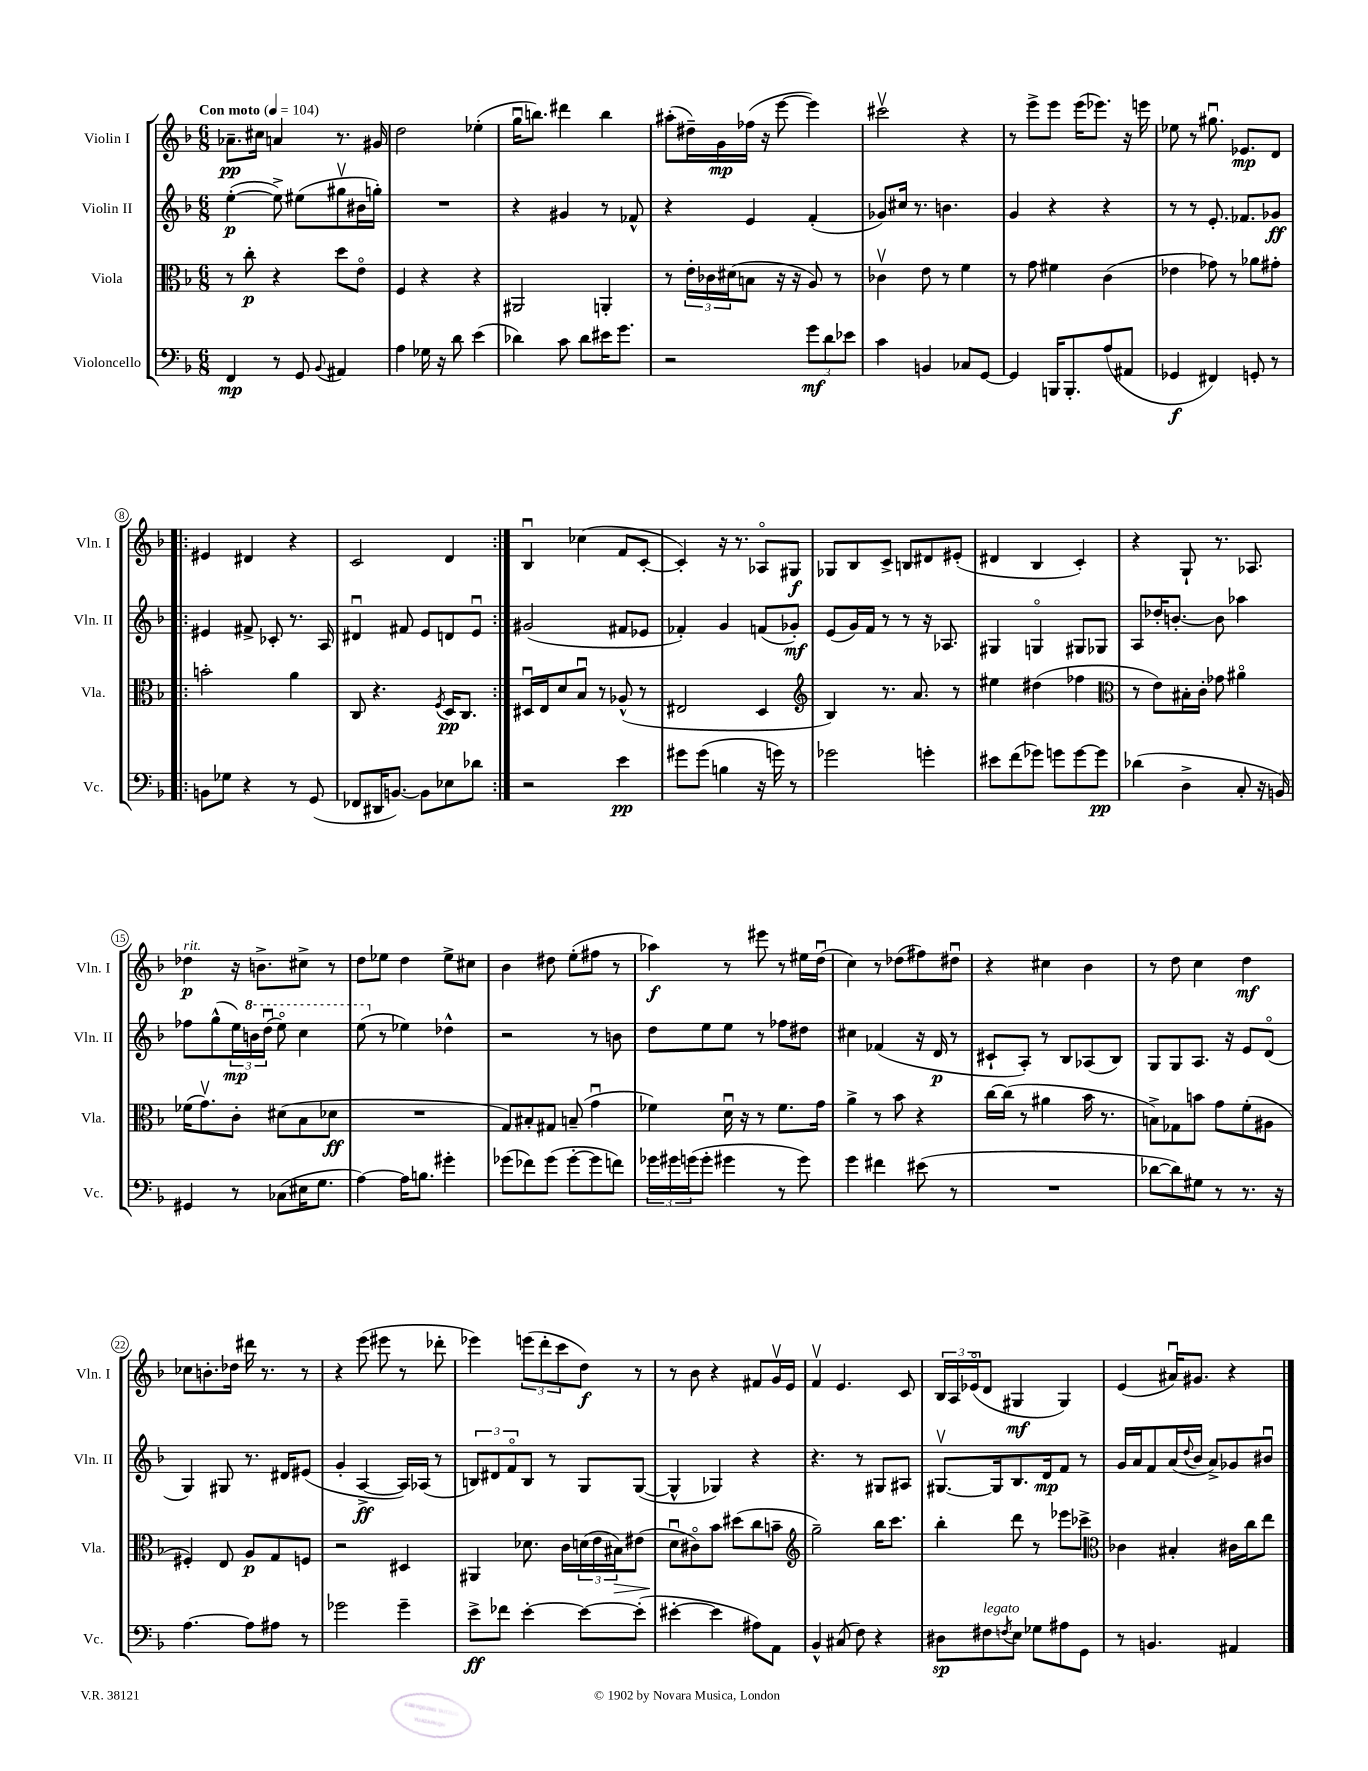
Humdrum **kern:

**kern	**kern	**kern	**kern
*staff4	*staff3	*staff2	*staff1
*clefF4	*clefC3	*clefG2	*clefG2
*k[b-]	*k[b-]	*k[b-]	*k[b-]
*M6/8	*M6/8	*M6/8	*M6/8
*MM104	*MM104	*MM104	*MM104
4FF/	8r	([4ee'\	8.a-~\L
.	8cc'\	.	.
.	.	.	16cc#\Jk
8r	4r	8ee^\])	4a/
8GG/	.	(8ee#\L	.
8qqBB-/	.	.	.
4AA#/	8dd\L	8gg#v\	8.r
.	8eo\J	16b#\L	.
.	.	16gg'\JJ)	16g#/
=	=	=	=
4A\	4F/	2.r	2dd\
16G-\	4r	.	.
16r	.	.	.
8d\	.	.	.
(4e\	4r	.	(4ee-'\
=	=	=	=
4d-\)	2AA#/	4r	16ggu\LK
.	.	.	8.bb\J)
8c\	.	4g#/	4ddd#\
8d-\L	.	.	.
16e#\K	4AA'/	8r	4bb\
8.g\J	.	.	.
.	.	8f-^^/	.
=	=	=	=
2r	8r	4r	(8aa#'\L
.	24e'\LL	.	16dd#~\L)
.	24c-\	.	.
.	.	.	16g\
.	(24d#\J	.	.
.	8B\J	4e/	(16ff-\JJ
.	.	.	16r
.	16r	.	[8eee\
.	16r	.	.
12g\L	8A/)	(4f'/	4eee\])
12d\	.	.	.
.	8r	.	.
12e-\J	.	.	.
=	=	=	=
4c\	4c-v\	8g-/L)	2ccc#v\
.	.	16cc#/Jk	.
.	.	8.r	.
4BB/	8e\	.	.
.	8r	4.b\	.
8C-/L	4f\	.	4r
[8GG/J	.	.	.
=	=	=	=
4GG/]	8r	4g/	8r
.	8g\	.	8eee^\L
16BBB/LK	4f#\	4r	8eee\J
8.BBB'/	.	.	.
.	.	.	(16eee\LK
.	.	.	8.eee-\J)
(8A/	(4c\	4r	.
8AA#/J	.	.	16r
.	.	.	16eee\
=	=	=	=
4GG-/	4e-\	8r	8ee-\
.	.	8r	8r
4FF#/)	8g-\)	8.e'/	8.gg#u\
.	8r	.	.
.	.	8.f-/L	8.e-/L
8GG'/	8a-\L	.	.
8r	8g#'\J	8g-/J	8d/J
=!|:	=!|:	=!|:	=!|:
8BB\L	2b'\	4e#/	4e#/
8G-\J	.	.	.
4r	.	8f#^/	4d#/
.	.	8c-'/	.
8r	4a\	8.r	4r
(8GG/	.	.	.
.	.	16A/	.
=	=	=	=
8FF-/L	8C/	4d#u/	2c/
16DD#/K	4.r	.	.
[8.BB/J)	.	.	.
.	.	8f#/	.
8BB\]L	.	8e/L	.
.	8qF/	.	.
8E-\	16D/LK	8d/	4d/
.	8.C/J	.	.
8d-\J	.	8eu/J	.
=:|!	=:|!	=:|!	=:|!
2r	16D#u/LL	(2g#/	4B-u/
.	16E/J	.	.
.	8d/	.	.
.	8B-u/J	.	(4cc-\
.	8r	.	.
4e\	(8A-^^/	8f#/L	8f/L
.	8r	8e-/J	[8c'/J
=	=	=	=
8g#\L	2E#/	4f-'/)	4c'/])
(8g#\J	.	.	.
4B\	.	4g/	16r
.	.	.	8.r
16r	4D/	(8f/L	8A-o/L
16g\)	.	.	.
8r	.	8g-'/J)	8G#/J
=	=	=	=
*	*clefG2	*	*
2g-\	4B-/)	(8e/L	8G-/L
.	.	16g/L)	8B-/
.	.	16f/JJ	.
.	8.r	8r	8c^/J
.	.	8r	8B/L
.	8.a/	.	.
4g'\	.	16r	8d#/
.	.	8.A-/	.
.	8r	.	(8e#'/J
=	=	=	=
8e#\L	4ee#\	4G#/	4d#/
(8f\	.	.	.
8g-\J)	(4dd#\	4Go/	4B-/
8g\L	.	.	.
[8g\	4ff-\	8G#/L	4c'/)
8g\]J	.	8G-/J	.
=	=	=	=
*	*clefC3	*	*
(4d-\	8r	8A/L	4r
.	8e\L)	16dd-'/K	.
.	.	[8.b'/J	.
4D^\	16B#'\L	.	8G`/
.	16c'\JJ	.	.
.	8g-\	8b\]	8.r
8C'/	4a#o\	4aa-\	.
.	.	.	8.A-/
16r	.	.	.
16BB/)	.	.	.
=	=	=	=
4GG#/	(16f-\LK	8ff-\L	4dd-\
.	8.gv\)	.	.
.	.	(8gg^^\	.
8r	8c'\J	24ee\L)	16r
.	.	24bb\	.
.	.	.	8.b^\L
.	.	(24dddu\JJ	.
(8C-\L	(8d#\L	8eeeo\)	.
16E#\K	8B-\	4ccc\	8cc#^\J
8.G\J	.	.	.
.	8d-\J	.	8r
=	=	=	=
[4A\)	2.r	(8eee\	8dd\L
.	.	8r	8ee-\J
16A\]LK	.	4ee-\)	4dd\
8.B\J	.	.	.
4g#'\	.	4dd-^^\	8ee-^\L
.	.	.	8cc#\J
=	=	=	=
(8g-\L	8G/L)	2r	4b-\
8f-\)	8B#'/	.	.
(8g-\J	8G#/J	.	8dd#\
[8g-'\L	(8B~/	.	(8ee'\L
8g-\]	4gu\	8r	8ff#\J
8f\J)	.	8b\	8r
=	=	=	=
24g-\LL	4f-\)	8dd\L	4aa-\)
24g#\	.	.	.
(24g\J	.	.	.
8g'\J	.	8ee\	.
4g#\	16du\	8ee\J	8r
.	16r	.	.
.	8r	8r	8eee#\
8r	8.f-\L	8ff-\L	8r
8g#\)	.	8dd#\J	16ee#\LL
.	16g\Jk	.	(16ddu\JJ
=	=	=	=
4g\	4a^\	4cc#\	4cc\)
4f#\	8r	(4f-/	8r
.	8b-\	.	(8dd-\L
(8e#\	4r	16r	8ff#\)
.	.	16d/	.
8r	.	8r	8dd#u\J
=	=	=	=
2.r	[16cc\LL	8c#`/L	4r
.	(16cc\]JJ	.	.
.	8r	8A'/J)	.
.	4a#\	8r	4cc#\
.	.	8B-/L	.
.	16b-\	(8A-/	4b-\
.	8.r	.	.
.	.	8B-/J)	.
=	=	=	=
[8d-\L	8B^\L)	8G/L	8r
8d-\])	8G-\	8G/	8dd\
8G#\J	8b\J	8.A/J	4cc\
8r	8g\L	.	.
.	.	16r	.
8.r	(8f'\	8e/L	4dd\
.	8A#\J	(8do/J	.
16r	.	.	.
=	=	=	=
[4.A\	4F#'/)	4G/)	8cc-\L
.	.	.	8.b'\
.	8E/	8G#/	.
.	.	.	16dd-\Jk
8A\]L	8A/L	8.r	16ddd#\
.	.	.	8.r
8A#\J	8G/	.	.
.	.	16d#/LK	.
8r	8F/J	(8e#/J	8r
=	=	=	=
2g-\	2r	4g'/	4r
.	.	[4A^/	(8eee\
.	.	.	8eee#\
4g-~\	4D#/	16A/]LL)	8r
.	.	(16A-/JJ	.
.	.	8r	8ddd-'\
=	=	=	=
8e^\L	4AA#/	12B/L)	4eee-\)
.	.	12d#/	.
8f-\J	.	.	.
.	.	12fo/	.
[4e'\	8.d-\	8B/J	(12eee\L
.	.	.	12ddd'\
.	.	8r	.
.	.	.	12ccc\
.	16c\LL	.	.
8e\_L	(24d\	8G/L	8dd\J)
.	24e\	.	.
.	24B#\J)	.	.
(8e'\]J	(8e#\J	([8G/J	8r
=	=	=	=
[4e#'\	8du\L	4G^^/]	8r
.	8c#o\)	.	8b-\
4e#\]	8b-\J	4G-/)	4r
.	(8dd#\L	.	.
8A#\L)	8cc\	4r	8f#/L
8AA\J	8b~\J	.	16gv/L
.	.	.	16e/JJ
=	=	=	=
*	*clefG2	*	*
4BB-^^/	2gg~\)	4.r	4fv/
(8C#/	.	.	4.e/
8F\)	.	8r	.
4r	16bb-\LK	8G#/L	.
.	8.ccc\J	.	.
.	.	8A#/J	8c/
=	=	=	=
8D#\L	4bb-'\	[8.G#v/L	24B-/LL
.	.	.	24A/
.	.	.	(24e-o/J
8F#\	.	.	8d/J
.	.	16G#/]k	.
8qF/	.	.	.
8E\J	8ddd\	8.B-/	4G#/
8G-\L	8r	.	.
.	.	16d/k	.
8A#\	8eee-\L	8f/J	4G#/)
8GG\J	8ccc-^\J	8r	.
=	=	=	=
*	*clefC3	*	*
8r	4c-\	16g/LL	(4e/
.	.	16a/J	.
4.BB/	.	8f/	.
.	4B#'/	(16a/L	16a#u/LK)
.	.	8qqdd/	.
.	.	16b-/JJ	8.g#/J
.	.	8a^/L)	.
4AA#/	16c#\LL	8g-/	4r
.	16cc\J	.	.
.	8ee\J	8b#u/J	.
==	==	==	==
*-	*-	*-	*-
